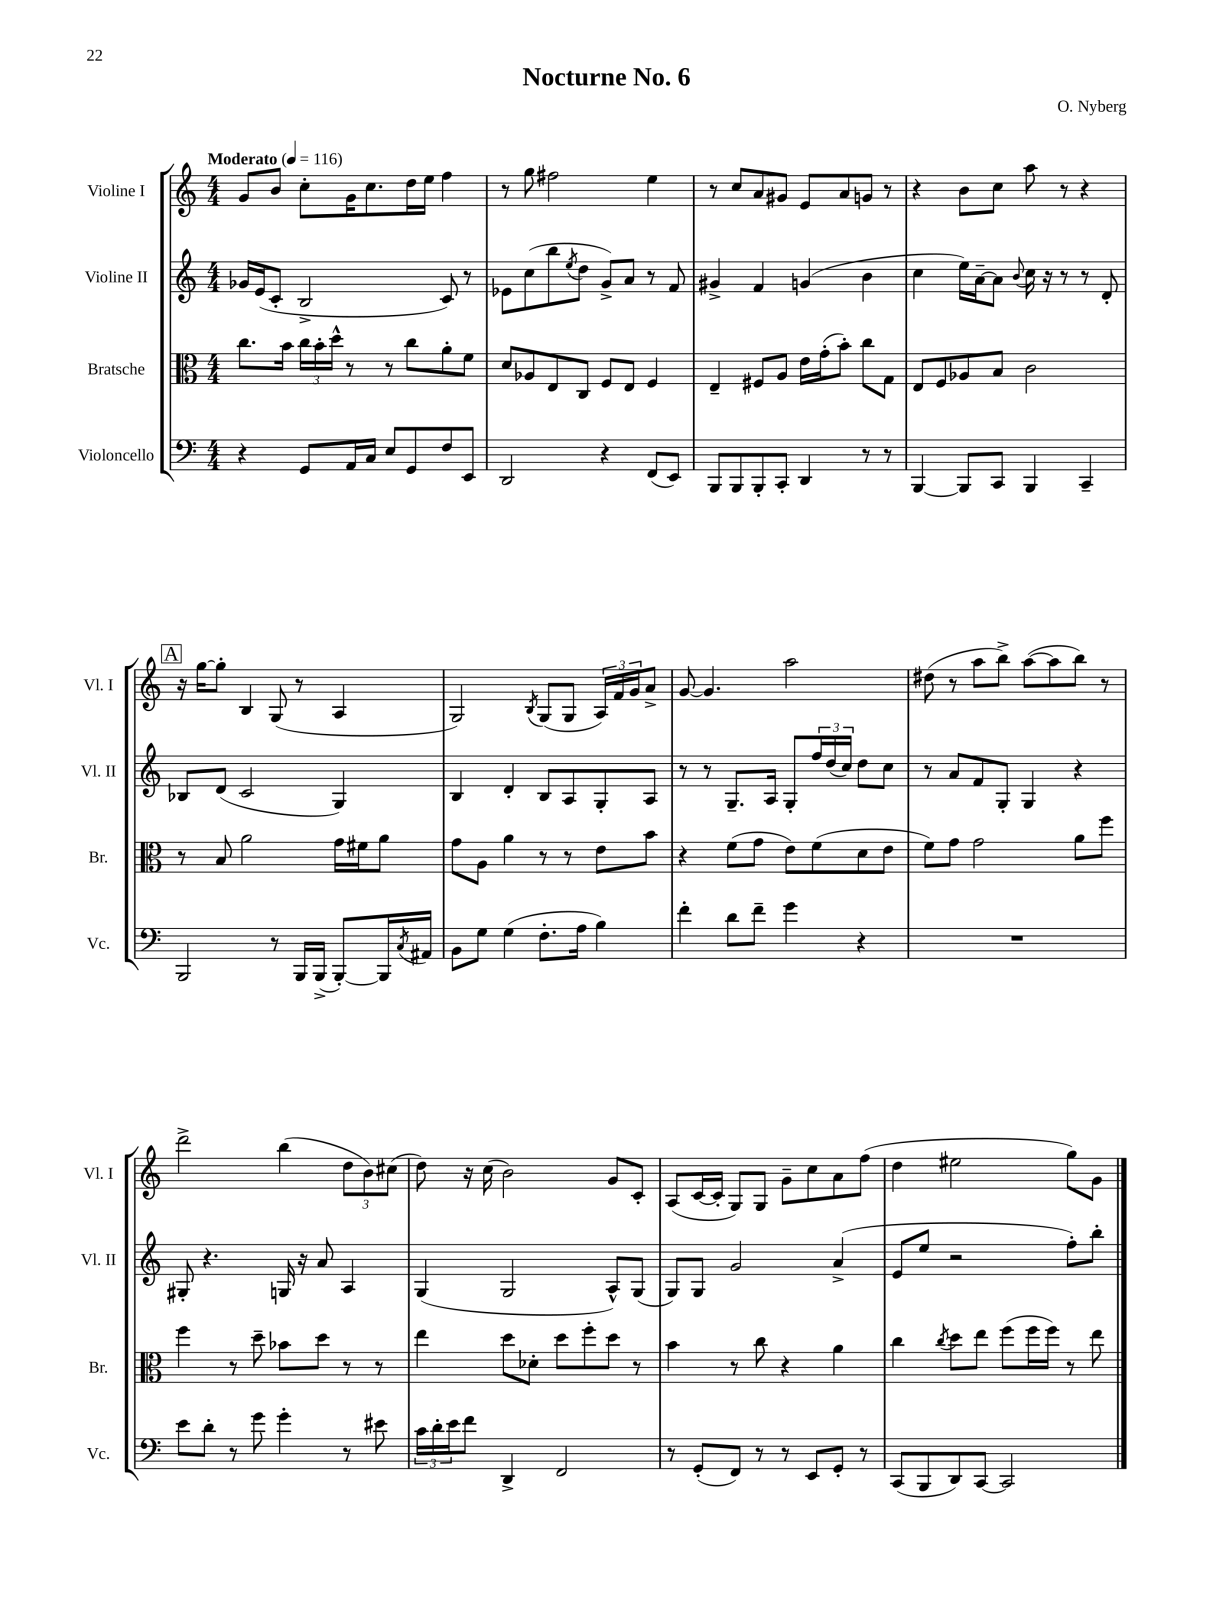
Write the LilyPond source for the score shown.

\header { title = "Nocturne No. 6" composer = "O. Nyberg" }
<<
\new StaffGroup <<
\new Staff = "s0" \with { instrumentName = "Violine I" shortInstrumentName = "Vl. I" } {
    \clef treble \key c \major \numericTimeSignature \time 4/4 \tempo "Moderato" 4 = 116
    g'8 b'8 c''8-. g'16 c''8. d''16 e''16 f''4 |
    r8 g''8 fis''2 e''4 |
    r8 c''8 a'8 gis'8 e'8 a'8 g'8 r8 |
    r4 b'8 c''8 a''8 r8 r4 |
    \mark \markup { \box "A" } r16 g''16~ g''8-. b4 g8( r8 a4 |
    g2) \acciaccatura { b8 } g8( g8 \tuplet 3/2 { a16) f'16 g'16 } a'8-> |
    g'8~ g'4. a''2 |
    dis''8( r8 a''8 b''8->) a''8~( a''8 b''8) r8 |
    d'''2-> b''4( \tuplet 3/2 { d''8 b'8) cis''8( } |
    d''8) r16 c''16( b'2) g'8 c'8-. |
    a8( c'16~ c'16-. g8) g8 g'8-- c''8 a'8 f''8( |
    d''4 eis''2 g''8) g'8 \bar "|." |
}
\new Staff = "s1" \with { instrumentName = "Violine II" shortInstrumentName = "Vl. II" } {
    \clef treble \key c \major \numericTimeSignature \time 4/4
    ges'16 e'16( c'8-. b2-> c'8) r8 |
    ees'8 c''8( b''8 \acciaccatura { e''8 } d''8 g'8->) a'8 r8 f'8 |
    gis'4-> f'4 g'4( b'4 |
    c''4 e''16) a'16~-- a'8 \appoggiatura { b'8 } c''16 r16 r8 r8 d'8-. |
    \mark \markup { \box "A" } bes8 d'8( c'2 g4) |
    b4 d'4-. b8 a8 g8-. a8 |
    r8 r8 g8.-- a16 g8-. \tuplet 3/2 { f''16 d''16( c''16) } d''8 c''8 |
    r8 a'8 f'8 g8-. g4 r4 |
    gis8-. r4. g16 r16 a'8 a4 |
    g4( g2 a8-^) g8( |
    g8) g8 g'2 a'4->( |
    e'8 e''8 r2 f''8-.) b''8-. \bar "|." |
}
\new Staff = "s2" \with { instrumentName = "Bratsche" shortInstrumentName = "Br." } {
    \clef alto \key c \major \numericTimeSignature \time 4/4
    c''8. b'16 \tuplet 3/2 { c''16 b'16-. d''16-^ } r8 r8 c''8 a'8-. f'8 |
    d'8 aes8 e8 c8 f8 e8 f4 |
    e4-- fis8 a8 e'16 g'16-.( b'8-.) c''8 g8 |
    e8 f8 aes8 b8 c'2 |
    \mark \markup { \box "A" } r8 b8 a'2 g'16 fis'16 a'8 |
    g'8 a8 a'4 r8 r8 e'8 b'8 |
    r4 f'8( g'8 e'8) f'8( d'8 e'8 |
    f'8) g'8 g'2 a'8 f''8 |
    f''4 r8 d''8-- bes'8 d''8 r8 r8 |
    e''4 d''8 des'8-. d''8 f''8-. d''8 r8 |
    b'4 r8 c''8 r4 a'4 |
    c''4 \acciaccatura { c''8 } d''8 e''8 f''8( f''16 f''16) r8 e''8 \bar "|." |
}
\new Staff = "s3" \with { instrumentName = "Violoncello" shortInstrumentName = "Vc." } {
    \clef bass \key c \major \numericTimeSignature \time 4/4
    r4 g,8 a,16 c16 e8 g,8 f8 e,8 |
    d,2 r4 f,8( e,8) |
    b,,8 b,,8 b,,8-. c,8-. d,4 r8 r8 |
    b,,4~ b,,8 c,8 b,,4 c,4-- |
    \mark \markup { \box "A" } b,,2 r8 b,,16 b,,16->( b,,8~-.) b,,16 \acciaccatura { c8 } ais,16 |
    b,8 g8 g4( f8.-. a16 b4) |
    f'4-. d'8 f'8-- g'4 r4 |
    R1 |
    e'8 d'8-. r8 g'8 g'4-. r8 eis'8 |
    \tuplet 3/2 { c'16 d'16-. e'16 } f'8 d,4-> f,2 |
    r8 g,8-.( f,8) r8 r8 e,8 g,8-. r8 |
    c,8( b,,8 d,8) c,8~ c,2 \bar "|." |
}
>>
>>
\layout { \context { \Score \remove "Bar_number_engraver" } }
